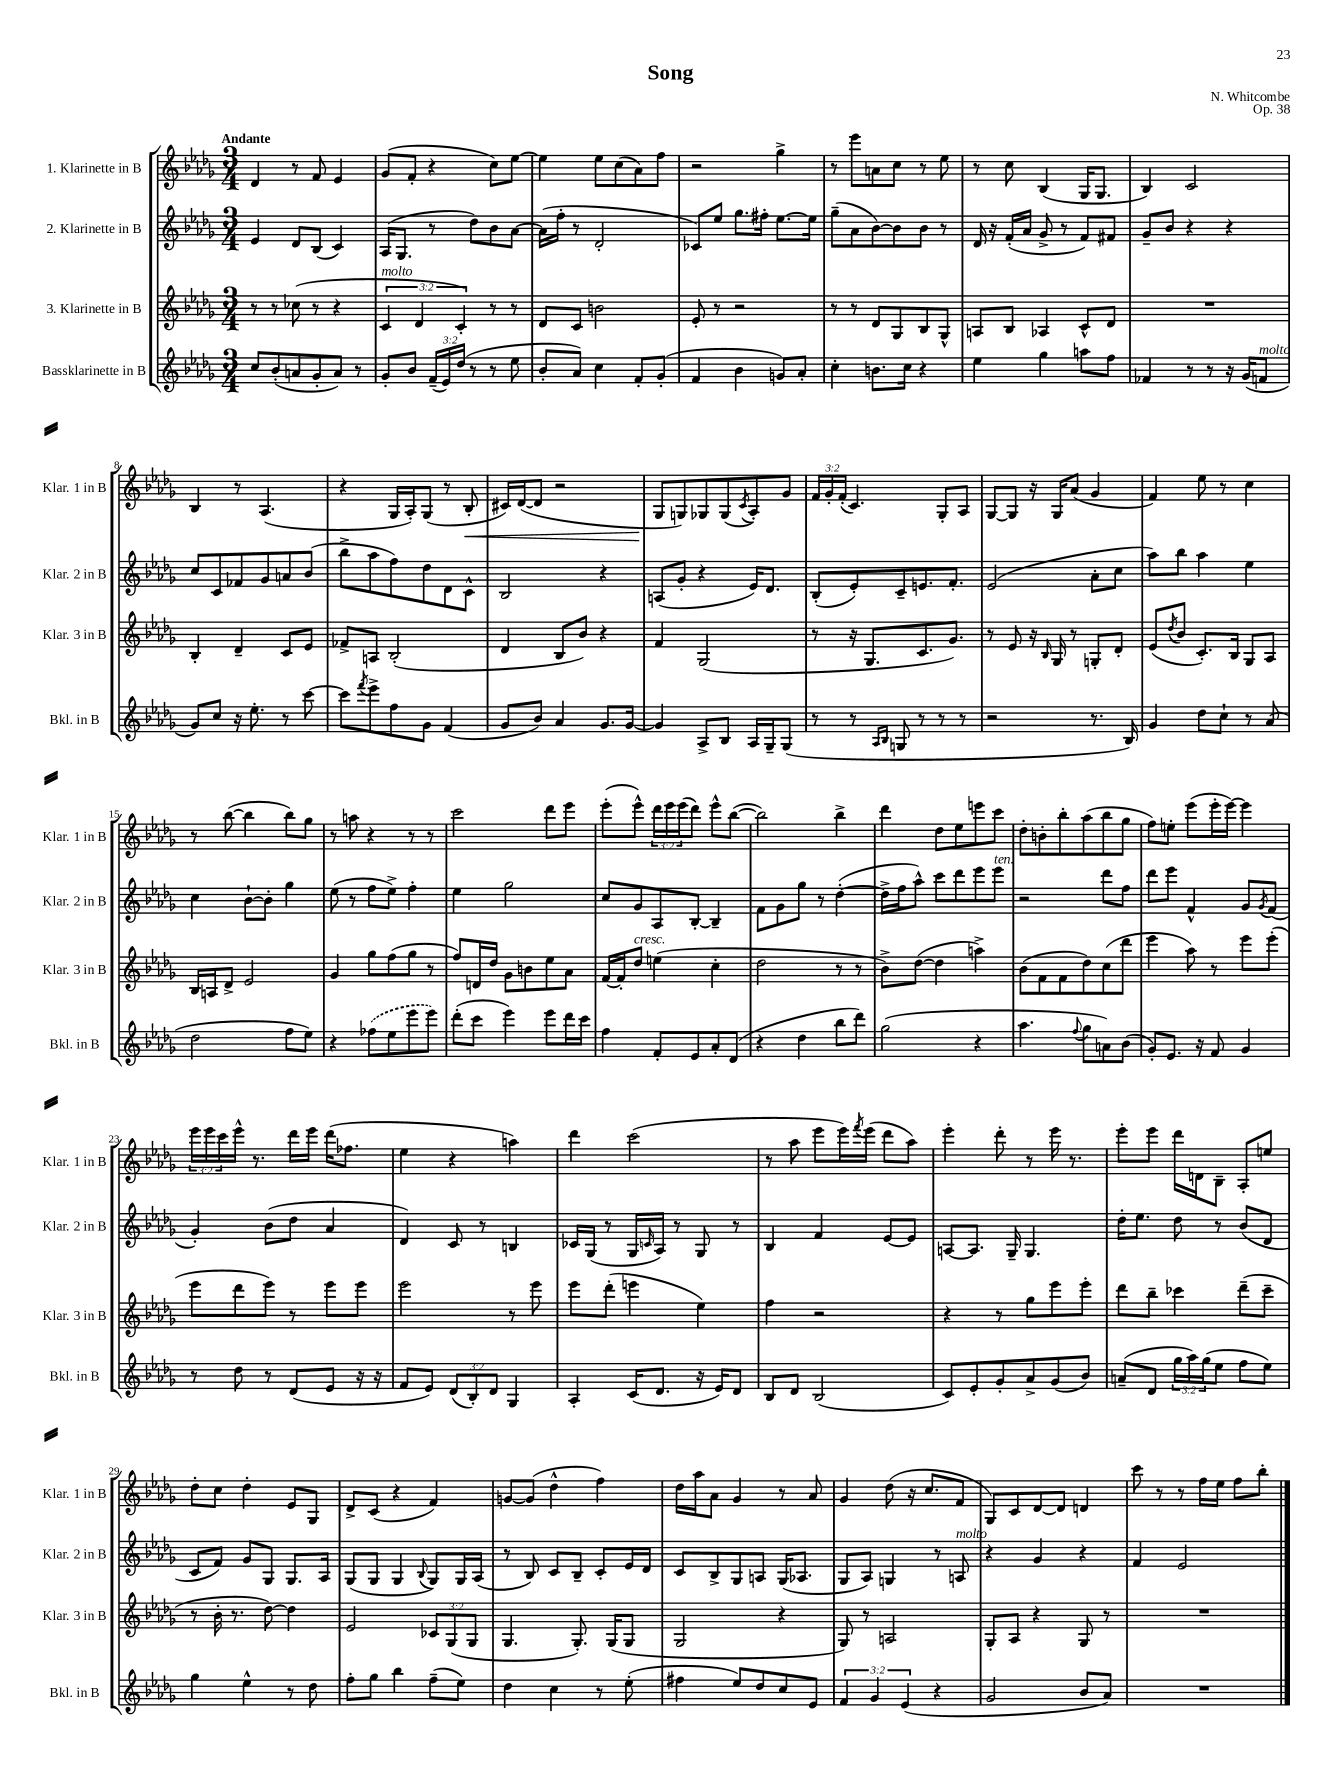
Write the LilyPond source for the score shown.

\header { title = "Song" composer = "N. Whitcombe" opus = "Op. 38" }
<<
\new StaffGroup <<
\new Staff = "s0" \with { instrumentName = "1. Klarinette in B" shortInstrumentName = "Klar. 1 in B" } {
    \clef treble \key des \major \numericTimeSignature \time 3/4 \override Staff.TupletNumber.text = #tuplet-number::calc-fraction-text \tempo "Andante"
    des'4 r8 f'8 ees'4 |
    ges'8( f'8-. r4 c''8) ees''8~ |
    ees''4 ees''8 c''8( aes'8) f''8 |
    r2 ges''4-> |
    r8 ees'''8 a'8 c''8 r8 ees''8 |
    r8 c''8 bes4( ges16 ges8. |
    bes4) c'2 |
    bes4 r8 aes4.( |
    r4 ges16 aes16-.) ges8( r8 bes8-.\< |
    cis'16) des'16~( des'8 r2 |
    ges8\! g8) ges8 ges8( \acciaccatura { c'8 } aes8-.) ges'8 |
    \tuplet 3/2 { f'16 ges'16-. f'16-.( } c'4.) ges8-. aes8 |
    ges8~ ges8 r16 ges16 aes'8( ges'4 |
    f'4) ees''8 r8 c''4 |
    r8 bes''8~( bes''4 bes''8) ges''8 |
    r8 a''8 r4 r8 r8 |
    c'''2 des'''8 ees'''8 |
    ees'''8-.( ees'''8-^) \tuplet 3/2 { des'''16 ees'''16 ees'''16( } des'''8) ees'''8-^ bes''8~( |
    bes''2) bes''4-> |
    des'''4 des''8 ees''8 e'''8 c'''8 |
    des''8-. b'8-. bes''8-. aes''8( bes''8 ges''8 |
    f''8) e''8-. ees'''8( ees'''16-. ees'''16~) ees'''4 |
    \tuplet 3/2 { ees'''16 ees'''16 c'''16 } ees'''16-^ r8. des'''16 ees'''16 des'''16( fes''8. |
    ees''4 r4 a''4) |
    des'''4 c'''2( |
    r8 aes''8 ees'''8 ees'''16) \acciaccatura { f'''8 } ees'''16( des'''8 aes''8) |
    ees'''4-. des'''8-. r8 ees'''16 r8. |
    ees'''8-. ees'''8 des'''16 d'16 bes8-- aes8-. e''8 |
    des''8-. c''8 des''4-. ees'8 ges8 |
    des'8-> c'8( r4 f'4) |
    g'8~ g'8( des''4-^ f''4) |
    des''16 aes''16 aes'8 ges'4 r8 aes'8 |
    ges'4 des''8( r16 c''8. f'8 |
    ges8) c'8 des'8~ des'8 d'4 |
    c'''8 r8 r8 f''16 ees''16 f''8 bes''8-. \bar "|." |
}
\new Staff = "s1" \with { instrumentName = "2. Klarinette in B" shortInstrumentName = "Klar. 2 in B" } {
    \clef treble \key des \major \numericTimeSignature \time 3/4
    ees'4 des'8 bes8( c'4) |
    aes16( ges8. r8 des''8) bes'8 aes'8~ |
    aes'16( f''16-. r8 des'2-. |
    ces'8) ees''8 ges''8. fis''16-. ees''8.~ ees''16 |
    ges''8--( aes'8 bes'8~) bes'8 bes'8 r8 |
    des'16 r16 f'16-.( aes'16 ges'8-> r8 f'8) fis'8 |
    ges'8-- bes'8 r4 r4 |
    c''8 c'8 fes'8 ges'8 a'8 bes'8( |
    bes''8-> aes''8 f''8) des''8 des'8 c'8-^ |
    bes2 r4 |
    a8( ges'8-. r4 ees'16) des'8. |
    bes8-.( ees'8-.) c'8-- e'8. f'8.-. |
    ees'2( aes'8-. c''8 |
    aes''8) bes''8 aes''4 ees''4 |
    c''4 bes'8~-! bes'8-. ges''4 |
    ees''8( r8 f''8 ees''8->) f''4-. |
    ees''4 ges''2 |
    c''8 ges'8 aes8 bes8~-. bes4-- |
    f'8 ges'8 ges''8 r8 des''4~-.( |
    des''16-> f''16 aes''8-^) c'''8 des'''8 ees'''8 ees'''8^\markup { \italic "ten." } |
    r2 des'''8 f''8 |
    des'''8 ees'''8 f'4-^ ges'8 \acciaccatura { ges'8 } f'8( |
    ges'4-.) bes'8( des''8 aes'4 |
    des'4) c'8 r8 b4 |
    ces'16 ges16( r8 ges16 \grace { c'16 } aes16) r8 ges8 r8 |
    bes4 f'4 ees'8~ ees'8 |
    a8~ a8. ges16-- ges4. |
    des''16-. ees''8. des''8 r8 bes'8( des'8 |
    c'8 f'8) ges'8 ges8 ges8. aes16 |
    ges8( ges8 ges4 \appoggiatura { bes8 } ges8) ges16 aes16( |
    r8 bes8) c'8 bes8-- c'8-. ees'16 des'16 |
    c'8 bes8-> ges8 a8 ges16( aes8. |
    ges8 aes8) g4 r8 a8^\markup { \italic "molto" } |
    r4 ges'4 r4 |
    f'4 ees'2 \bar "|." |
}
\new Staff = "s2" \with { instrumentName = "3. Klarinette in B" shortInstrumentName = "Klar. 3 in B" } {
    \clef treble \key des \major \numericTimeSignature \time 3/4 \override Staff.TupletNumber.text = #tuplet-number::calc-fraction-text
    r8 r8 ces''8( r8 r4 |
    \tuplet 3/2 { c'4^\markup { \italic "molto" } des'4 c'4-.) } r8 r8 |
    des'8 c'8 b'2 |
    ees'8-. r8 r2 |
    r8 r8 des'8 ges8 bes8 ges8-^ |
    a8 bes8 aes4 c'8-^ des'8 |
    R2. |
    bes4-. des'4-- c'8 ees'8 |
    fes'8-> a8 bes2-.( |
    des'4 bes8 bes'8) r4 |
    f'4 ges2( |
    r8 r16 ges8. c'8. ges'8.) |
    r8 ees'8 r16 \grace { bes16 } ges16 r8 g8-. des'8-. |
    ees'8( \acciaccatura { des''8 } bes'8 c'8.-.) bes16 ges8 aes8 |
    bes16 a16 des'8-> ees'2 |
    ges'4 ges''8 f''8( ges''8 r8 |
    f''8) d'16 des''16 ges'8 b'8 ees''8 aes'8 |
    f'16~ f'16-. des''8^\markup { \italic "cresc." } e''4( c''4-. |
    des''2 r8 r8 |
    bes'8->) des''8~( des''4 a''4->) |
    bes'8( f'8 f'8 des''8) c''8( des'''8 |
    ees'''4 aes''8) r8 ees'''8 ees'''8-.( |
    ees'''8 des'''8 ees'''8) r8 ees'''8 ees'''8 |
    ees'''2 r8 ees'''8 |
    ees'''8 des'''8-.( e'''4 ees''4) |
    f''4 r2 |
    r4 r8 ges''8 ees'''8 ees'''8-. |
    des'''8 bes''8-- ces'''4 des'''8--( ces'''8-- |
    r8 bes'16-. r8. des''8~) des''4 |
    ees'2 \tuplet 3/2 { ces'8 ges8( ges8 } |
    ges4. ges8.-.) ges16( ges8 |
    ges2 r4 |
    ges8) r8 a2 |
    ges8-. aes8 r4 ges8 r8 |
    R2. \bar "|." |
}
\new Staff = "s3" \with { instrumentName = "Bassklarinette in B" shortInstrumentName = "Bkl. in B" } {
    \clef treble \key des \major \numericTimeSignature \time 3/4 \override Staff.TupletNumber.text = #tuplet-number::calc-fraction-text
    c''8 bes'8-.( a'8 ges'8-. a'8) r8 |
    ges'8-. bes'8 \tuplet 3/2 { f'16--( ees'16) des''16( } r8 r8 ees''8 |
    bes'8-. aes'8) c''4 f'8-. ges'8-.( |
    f'4 bes'4 g'8) aes'8-. |
    c''4-. b'8. c''16 r4 |
    ees''4 ges''4 a''8 f''8 |
    fes'4 r8 r8 r16 ges'16( f'8^\markup { \italic "molto" } |
    ges'8) c''8 r16 ees''8.-. r8 c'''8~ |
    c'''8 \acciaccatura { f'''8 } ees'''8-> f''8 ges'8 f'4( |
    ges'8 bes'8) aes'4 ges'8. ges'16~ |
    ges'4 aes8-> bes8 aes16 ges16-- ges8( |
    r8 r8 \grace { aes16 bes16 } g8 r8 r8 r8 |
    r2 r8. bes16) |
    ges'4 des''8 c''8-! r8 aes'8( |
    des''2 f''8 ees''8) |
    r4 \once \slurDashed fes''8( ees''8 ees'''8 ees'''8) |
    des'''8-.( c'''8 ees'''4) ees'''8 des'''16 c'''16 |
    f''4 f'8-. ees'8 aes'8-. des'8( |
    r4 des''4 bes''8 des'''8) |
    ges''2( r4 |
    aes''4. \appoggiatura { f''8 } ges''8 a'8) bes'8( |
    ges'8-.) ees'8. r16 f'8 ges'4 |
    r8 des''8 r8 des'8( ees'8 r16 r16 |
    f'8 ees'8) \tuplet 3/2 { des'8( bes8-.) des'8 } ges4 |
    aes4-. c'16( des'8. r16 ees'16) des'8 |
    bes8 des'8 bes2( |
    c'8) ees'8-. ges'8-. aes'8-> ges'8( bes'8) |
    a'8--( des'8 \tuplet 3/2 { ges''16 aes''16) ges''16( } ees''8 f''8 ees''8) |
    ges''4 ees''4-^ r8 des''8 |
    f''8-. ges''8 bes''4 f''8--( ees''8) |
    des''4 c''4 r8 ees''8-.( |
    fis''4 ees''8) des''8 c''8 ees'8 |
    \tuplet 3/2 { f'4 ges'4 ees'4( } r4 |
    ges'2 bes'8 aes'8) |
    R2. \bar "|." |
}
>>
>>
